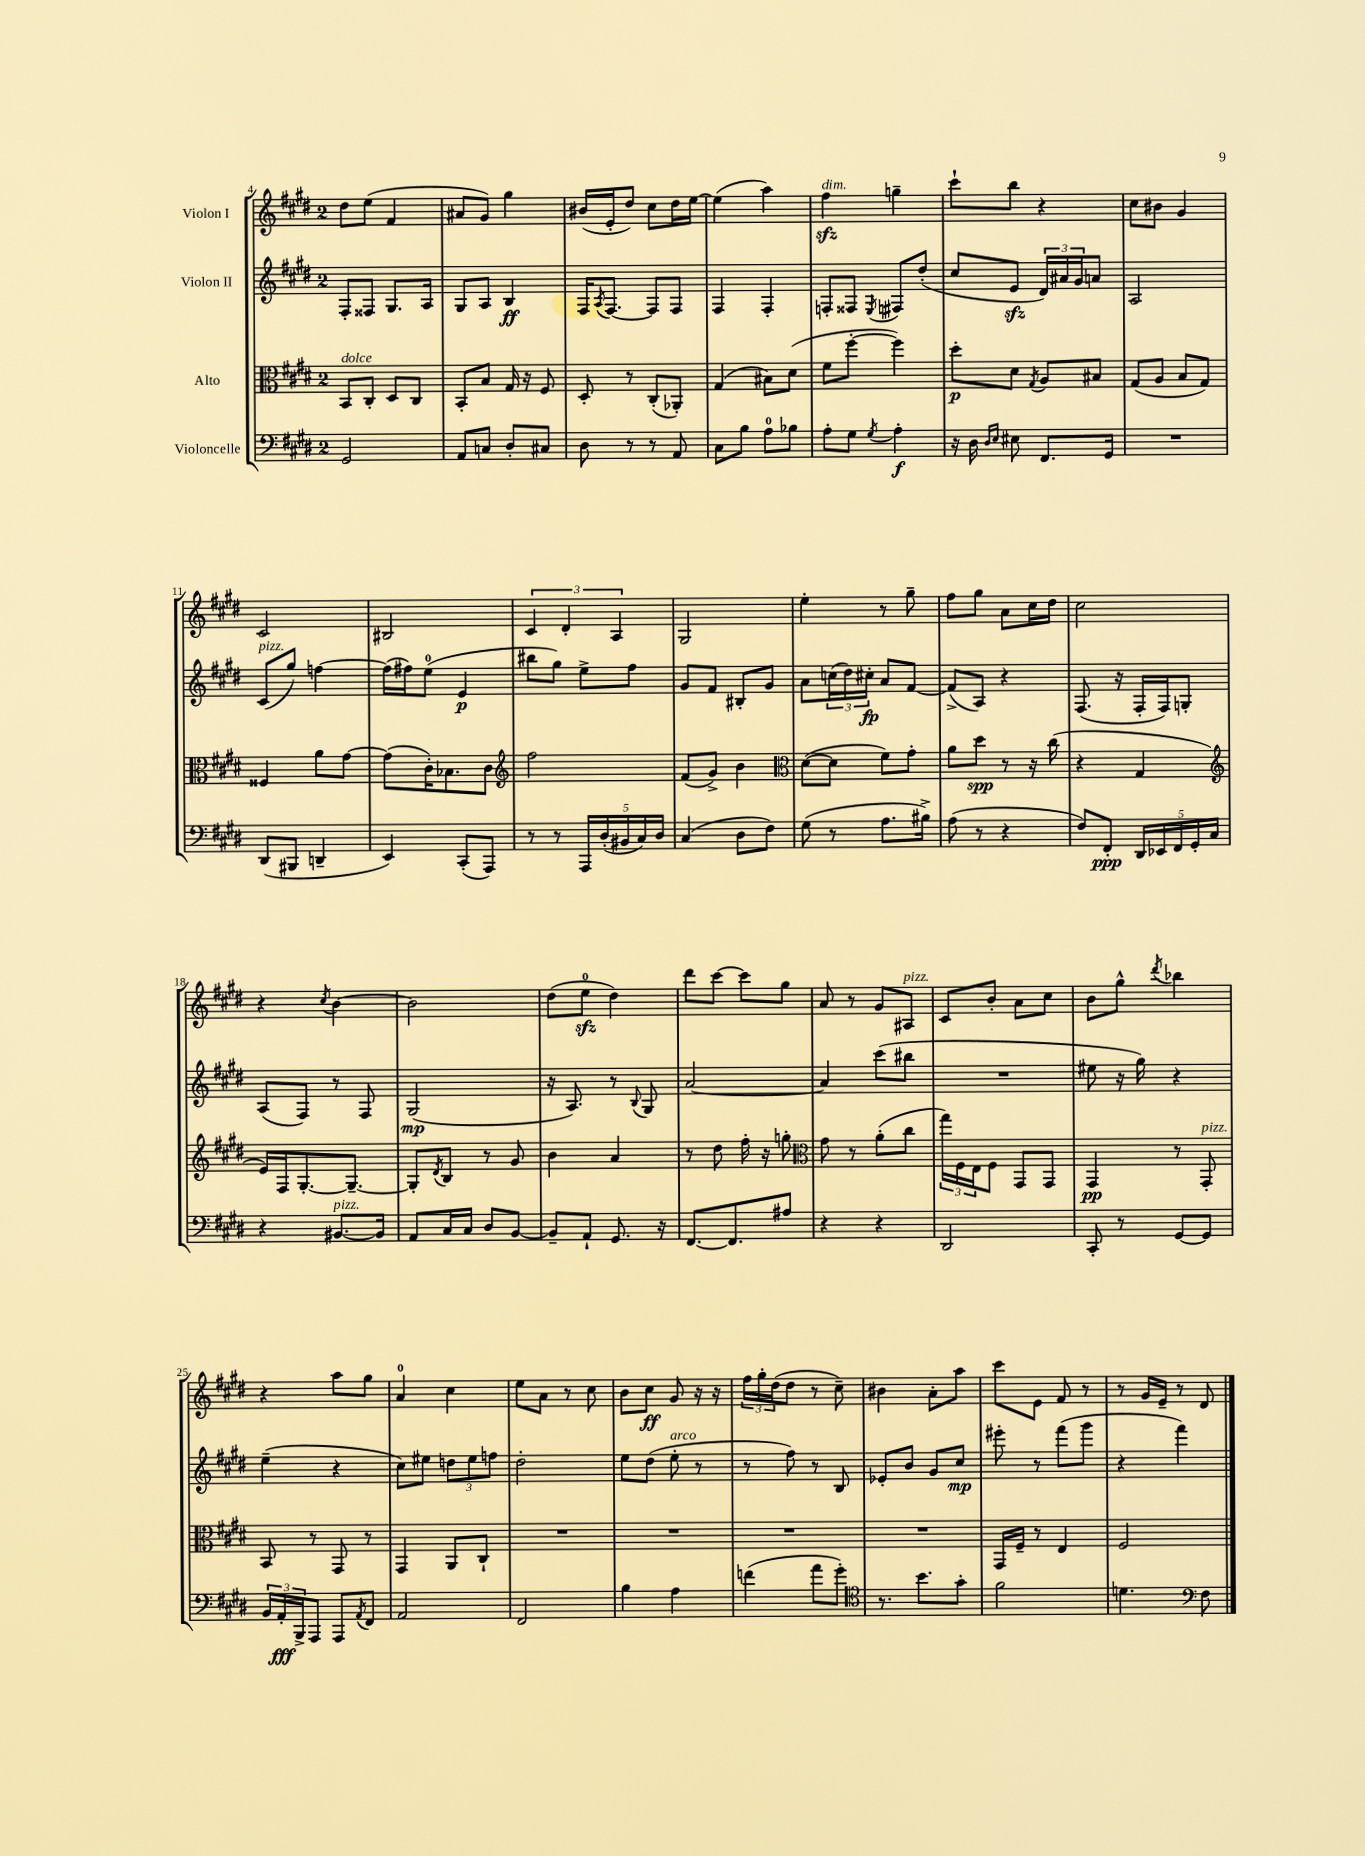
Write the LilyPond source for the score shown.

<<
\new StaffGroup <<
\new Staff = "s0" \with { instrumentName = "Violon I" } {
    \clef treble \key e \major \once \override Staff.TimeSignature.style = #'single-digit \time 2/4
    dis''8 e''8( fis'4 |
    ais'8 gis'8) gis''4 |
    bis'16( e'16-. dis''8) cis''8 dis''16 e''16~ |
    e''4( a''4) |
    fis''4\sfz^\markup { \italic "dim." } g''4-- |
    cis'''8-! b''8 r4 |
    cis''8 bis'8 gis'4 |
    cis'2 |
    bis2 |
    \tuplet 3/2 { cis'4 dis'4-. a4 } |
    gis2 |
    e''4-. r8 gis''8-- |
    fis''8 gis''8 a'8 cis''16 dis''16 |
    cis''2 |
    r4 \acciaccatura { cis''8 } b'4~ |
    b'2 |
    dis''8( e''8-0\sfz dis''4) |
    dis'''8 cis'''8~ cis'''8 gis''8 |
    a'8 r8 gis'8 ais8^\markup { \italic "pizz." } |
    cis'8 b'8-. a'8 cis''8 |
    b'8 gis''8-^ \acciaccatura { dis'''8 } bes''4 |
    r4 a''8 gis''8 |
    a'4-0 cis''4 |
    e''8 a'8 r8 cis''8 |
    b'8 cis''8\ff gis'8 r16 r16 |
    \tuplet 3/2 { fis''16 gis''16-. dis''16( } dis''8 r8 cis''8--) |
    bis'4 a'8-. a''8 |
    cis'''8 e'8 fis'8 r8 |
    r8 gis'16 e'16-- r8 dis'8 \bar "|." |
}
\new Staff = "s1" \with { instrumentName = "Violon II" } {
    \clef treble \key e \major \once \override Staff.TimeSignature.style = #'single-digit \time 2/4
    fis8-. fisis8 gis8. a16 |
    gis8 a8 b4\ff |
    fis16 \acciaccatura { a8 } fis8.~ fis8 fis8 |
    fis4 fis4-. |
    f8-. fisis8 \acciaccatura { e8 } fis8 dis''8-.( |
    cis''8 e'8\sfz \tuplet 3/2 { dis'16) ais'16 gis'16 } a'8 |
    a2 |
    cis'8^\markup { \italic "pizz." }( gis''8) f''4~ |
    f''16( fis''16) e''8-0( e'4\p |
    bis''8 gis''8) e''8-> fis''8 |
    gis'8 fis'8 bis8-. gis'8 |
    a'8 \tuplet 3/2 { c''16( dis''16) cis''16-.\fp } a'8 fis'8~ |
    fis'8->( a8) r4 |
    fis8.( r16 fis16-. fis16) g8-. |
    a8( fis8) r8 fis8 |
    gis2\mp( |
    r16 a8.) r8 \appoggiatura { b8 } gis8 |
    a'2~ |
    a'4 cis'''8( bis''8 |
    R2 |
    eis''8 r16 gis''16) r4 |
    e''4--( r4 |
    cis''8) eis''8 \tuplet 3/2 { d''8 eis''8 f''8 } |
    dis''2-. |
    e''8 dis''8( e''8-.^\markup { \italic "arco" } r8 |
    r8 fis''8) r8 b8 |
    ees'8-. b'8 gis'8 cis''8\mp |
    eis'''8-. r8 fis'''8( gis'''8 |
    r4 fis'''4) \bar "|." |
}
\new Staff = "s2" \with { instrumentName = "Alto" } {
    \clef alto \key e \major \once \override Staff.TimeSignature.style = #'single-digit \time 2/4
    b,8^\markup { \italic "dolce" } cis8-. dis8 cis8 |
    b,8-. b8 gis16 r16 fis8 |
    dis8-. r8 cis8-.( aes,8-.) |
    gis4( bis8) dis'8( |
    fis'8 fis''8~-. fis''4) |
    dis''8-.\p dis'8 \acciaccatura { gis8 } a8 bis8 |
    gis8( a8 b8 gis8) |
    fisis4 a'8 gis'8~ |
    gis'8( cis'16-.) bes8. cis'8 |
    \clef treble fis''2 |
    fis'8( gis'8->) b'4 |
    \clef alto dis'8~( dis'8 fis'8) gis'8-. |
    a'8 dis''8\spp r8 r16 cis''16( |
    r4 gis4 |
    \clef treble e'16) fis16 gis8.~-. gis8.~-- |
    gis8-. \acciaccatura { dis'8 } b8 r8 gis'8 |
    b'4 a'4 |
    r8 dis''8 fis''16-. r16 g''8-. |
    \clef alto gis'8 r8 a'8-.( cis''8 |
    \tuplet 3/2 { gis''16) fis16 e16 } fis8 gis,8 gis,8 |
    gis,4\pp r8 gis,8-.^\markup { \italic "pizz." } |
    b,8 r8 gis,8 r8 |
    gis,4 a,8 cis8-! |
    R2 |
    R2 |
    R2 |
    R2 |
    gis,16 fis16-- r8 e4 |
    fis2 \bar "|." |
}
\new Staff = "s3" \with { instrumentName = "Violoncelle" } {
    \clef bass \key e \major \once \override Staff.TimeSignature.style = #'single-digit \time 2/4
    gis,2 |
    a,8 c8 dis8-. cis8 |
    dis8 r8 r8 a,8 |
    cis8 b8 a8-0 bes8 |
    a8-. gis8 \acciaccatura { gis8 } a4-.\f |
    r16 dis16 \grace { dis16 e16 } eis8 fis,8. gis,16 |
    R2 |
    dis,8( bis,,8 d,4-- |
    e,4) cis,8-.( a,,8) |
    r8 r8 \tuplet 5/4 { a,,16 dis16-.( bis,16 cis16) dis16 } |
    cis4( dis8 fis8) |
    gis8( r8 a8. bis16->) |
    a8( r8 r4 |
    fis8) fis,8-.\ppp \tuplet 5/4 { dis,16 ees,16 fis,16 gis,16-. cis16 } |
    r4 bis,8.~^\markup { \italic "pizz." } bis,16 |
    a,8 cis16 cis16 dis8 b,8~ |
    b,8-- a,8-! gis,8. r16 |
    fis,8.~ fis,8. ais8 |
    r4 r4 |
    dis,2 |
    cis,8-. r8 gis,8~ gis,8 |
    \tuplet 3/2 { b,16 a,16-.\fff b,,16-> } a,,8 a,,8 \acciaccatura { a,8 } fis,8 |
    a,2 |
    fis,2 |
    b4 a4 |
    f'4( a'8 gis'8-.) |
    \clef tenor r8. b'8. gis'8-. |
    fis'2 |
    d'4. \clef bass fis8 \bar "|." |
}
>>
>>
\layout { \context { \Score currentBarNumber = #4 } }
